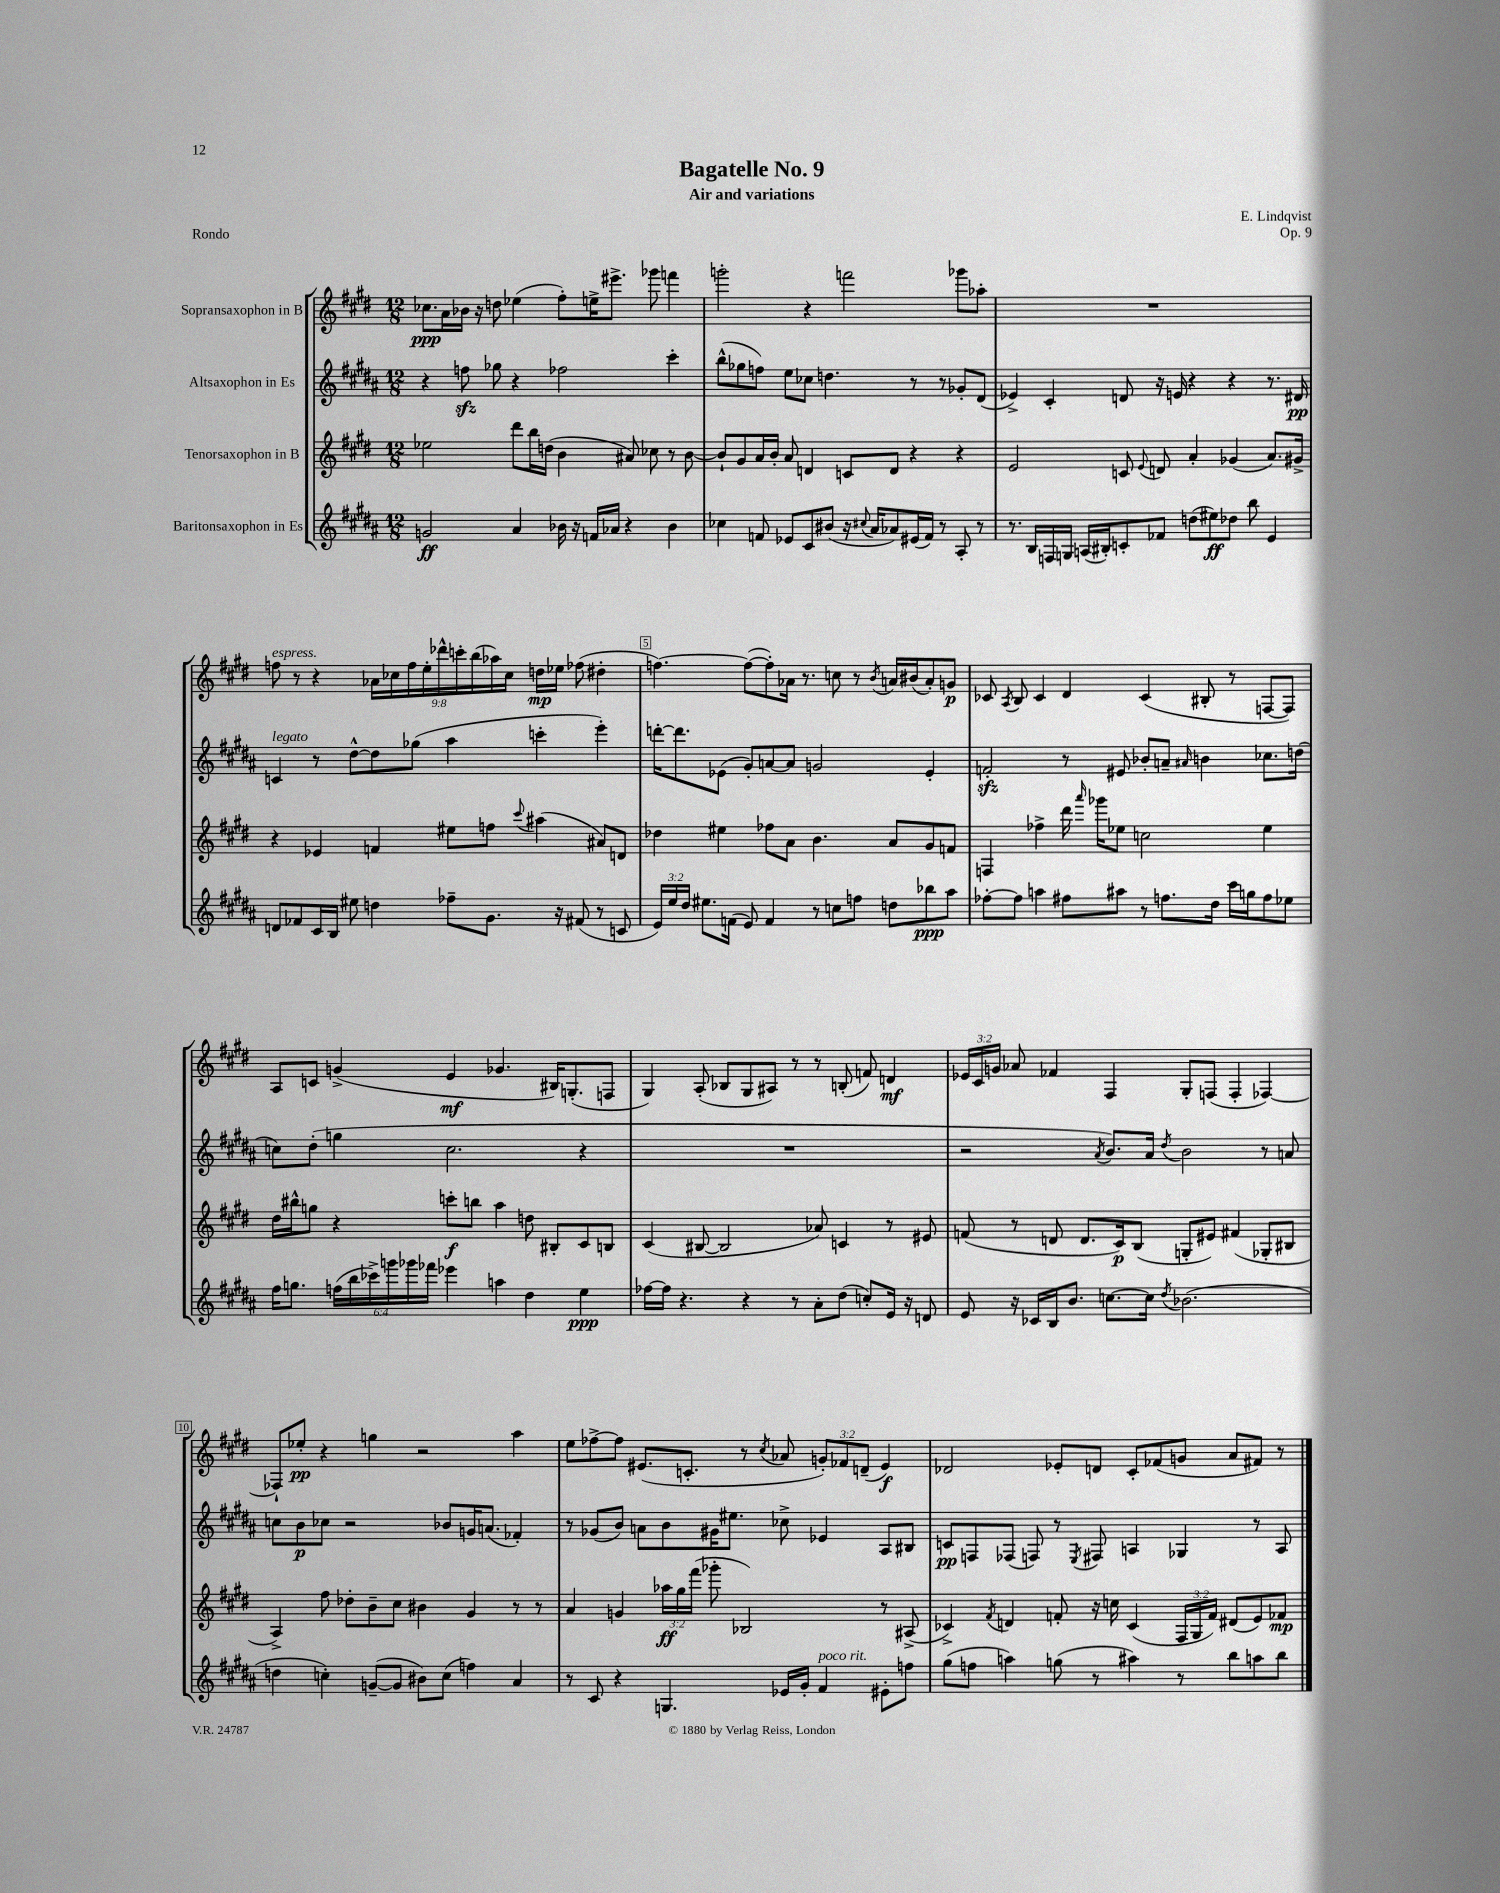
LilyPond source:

\header { title = "Bagatelle No. 9" composer = "E. Lindqvist" subtitle = "Air and variations" opus = "Op. 9" piece = "Rondo" }
<<
\new StaffGroup <<
\new Staff = "s0" \with { instrumentName = "Sopransaxophon in B" } {
    \clef treble \key e \major \numericTimeSignature \time 12/8 \override Staff.TupletNumber.text = #tuplet-number::calc-fraction-text
    \autoBeamOff ces''8.[\ppp a'16 bes'16] r16 d''8 ees''4( fis''8[-.) e''16-> eis'''8.]-> ges'''8 f'''4 |
    g'''2-. r4 f'''2 ges'''8[ aes''8]-. |
    R1. |
    f''8^\markup { \italic "espress." } r8 r4 \tuplet 9/8 { aes'16[ ces''16 f''16 e''16-. des'''16-^ c'''16-. b''16( aes''16) ces''16] } d''16[\mp ees''16] fes''8( dis''4-. |
    f''4.~) f''8[~( f''8-.) aes'16] r8. c''8 r8 \acciaccatura { b'8 } a'16[ bis'16( a'8-.) g'8]\p |
    ces'8 \acciaccatura { a8 } b8 ces'4 dis'4 ces'4( bis8-. r8 f8[~ f8]) |
    a8[ c'8] g'4->( e'4\mf ges'4. bis16[) g8.-.( f8] |
    gis4) a8-.( bes8[ gis8 ais8]) r8 r8 b8-.( f'8) d'4\mf |
    \tuplet 3/2 { ees'16[ cis'16 g'16] } aes'8 fes'4 fis4 gis8[-. f8]( f4-. fes4~) |
    fes8[-! ees''8]-.\pp r4 g''4 r2 a''4 |
    e''8[ fes''8~-> fes''8] eis'8.[( c'8.]-. r8 \acciaccatura { cis''8 } aes'8 \tuplet 3/2 { g'8[-.) fes'8 d'8]--( } eis'4\f) |
    des'2 ees'8[-. d'8] cis'8[-. fes'8( g'8] a'8[ fis'8]) r8 \bar "|." |
}
\new Staff = "s1" \with { instrumentName = "Altsaxophon in Es" } {
    \clef treble \key b \major \numericTimeSignature \time 12/8
    \autoBeamOff r4 f''8\sfz ges''8 r4 fes''2 cis'''4-. |
    b''8[-^( ges''8 f''8]) e''8[ ces''8] d''4. r8 r8 ges'8[-. dis'8]( |
    ees'4->) cis'4-. d'8 r16 e'16 r4 r4 r8. dis'16\pp |
    c'4^\markup { \italic "legato" } r8 dis''8[~-^ dis''8 ges''8]( ais''4 c'''4-. e'''4-.) |
    d'''16[~-. d'''8. ees'8]( gis'8[-.) a'8~ a'8] g'2 ees'4-. |
    f'2-.\sfz r8 eis'8 bes'8[-. a'8]-- \grace { ais'16 } b'4 ces''8.[ d''16]( |
    c''8[) dis''8]-.( g''4 c''2. r4 |
    R1. |
    r2 \acciaccatura { ais'8 } b'8.[) ais'16] \acciaccatura { dis''8 } b'2 r8 a'8 |
    c''8[ b'8\p ces''8] r2 bes'8[ g'16 a'8.]( fes'4-.) |
    r8 ges'8[( b'8]) a'8[ b'8 gis'16 eis''8.] ces''8-> ees'4 ais8[ bis8] |
    c'8[\pp f8 fes8]( f8) r8 \acciaccatura { e8 } fis8 a4 ges4 r8 a8 \bar "|." |
}
\new Staff = "s2" \with { instrumentName = "Tenorsaxophon in B" } {
    \clef treble \key e \major \numericTimeSignature \time 12/8 \override Staff.TupletNumber.text = #tuplet-number::calc-fraction-text
    \autoBeamOff ees''2 dis'''8[ b''16 d''16]( b'4 ais'8) ces''8 r8 b'8~ |
    b'8[-! gis'8 a'16 b'16]-. a'8 d'4 c'8[ d'8] r4 r4 |
    e'2 c'8 \appoggiatura { e'8 } d'8 a'4-. ges'4( a'8.[) gis'16]-> |
    r4 ees'4 f'4 eis''8[ f''8] \appoggiatura { cis'''8 } ais''4( ais'8[) d'8] |
    des''4 eis''4 fes''8[ a'8] b'4. a'8[ gis'8 f'8] |
    f4 fes''4-> dis'''16 \grace { a'''16 } ges'''16[ ees''8] c''2 ees''4 |
    dis''16[ bis''16-^ g''8] r4 c'''8[-.\f b''8] a''4 d''8 bis8[-. cis'8 b8] |
    cis'4( bis8~ bis2 aes'8) c'4 r8 eis'8 |
    f'8( r8 d'8 d'8.[ cis'16\p) b8]( g8[-. eis'8]) fis'4( ges8[-. bis8] |
    a4->) fis''8 des''8[-. b'8-- cis''8] bis'4 gis'4 r8 r8 |
    a'4 g'4 \tuplet 3/2 { aes''16[\ff gis''16 fis'''16]( } ges'''8-. bes2) r8 ais8->( |
    ces'4->) \acciaccatura { fis'8 } d'4 f'8-. r16 c''16 ces'4( \tuplet 3/2 { fis16[ gis16 f'16]) } dis'8[( e'8) fes'8]\mp \bar "|." |
}
\new Staff = "s3" \with { instrumentName = "Baritonsaxophon in Es" } {
    \clef treble \key b \major \numericTimeSignature \time 12/8 \override Staff.TupletNumber.text = #tuplet-number::calc-fraction-text
    \autoBeamOff g'2\ff ais'4 bes'16 r16 f'16[ aes'16] r4 bes'4 |
    ces''4 f'8 ees'8[ cis'8 bis'8]( r16 \appoggiatura { cis''8 } ais'16[ aes'8) eis'16( f'16]) r8 ais8-. r8 |
    r8. b16[ f16 g16] a16[( bis16-.) c'8-. fes'8] d''8[( eis''8\ff) des''8] b''8 e'4 |
    d'8[ fes'8 cis'16 b16] eis''8 d''4 fes''8[-- gis'8.] r16 fis'8( r8 c'8 |
    \tuplet 3/2 { e'16[) e''16 dis''16] } eis''8.[ f'16]( e'8) f'4 r8 c''8[ f''8] d''8[ bes''8\ppp ais''8] |
    fes''8[~-. fes''8] a''4 fis''8[ ais''8] r8 f''8.[ dis''16] cis'''16[ g''16 f''8 ees''8] |
    fis''16[ g''8.] \tuplet 6/4 { f''16[( b''16 ces'''16->) g'''16 ges'''16 fes'''16] } ees'''4 a''4 dis''4 e''4\ppp |
    fes''16[~ fes''16] r4. r4 r8 ais'8[-. dis''8]( c''8[-.) e'16] r16 d'8 |
    e'8 r16 ces'16[ b16 b'8.] c''8.[~ c''16] \acciaccatura { dis''8 } bes'2.( |
    d''4 c''4-.) g'8[~--( g'8] bis'8[) c''8]( f''4) ais'4 |
    r8 cis'8 r4 g4. ees'16[ gis'16]-. fis'4^\markup { \italic "poco rit." } eis'8[-. f''8] |
    gis''8[( f''8] a''4) g''8( r8 ais''4) r8 b''8[ a''8 b''8] \bar "|." |
}
>>
>>
\layout { \context { \Score \override BarNumber.break-visibility = ##(#f #t #t) barNumberVisibility = #(every-nth-bar-number-visible 5) \override BarNumber.stencil = #(make-stencil-boxer 0.1 0.3 ly:text-interface::print) } }
